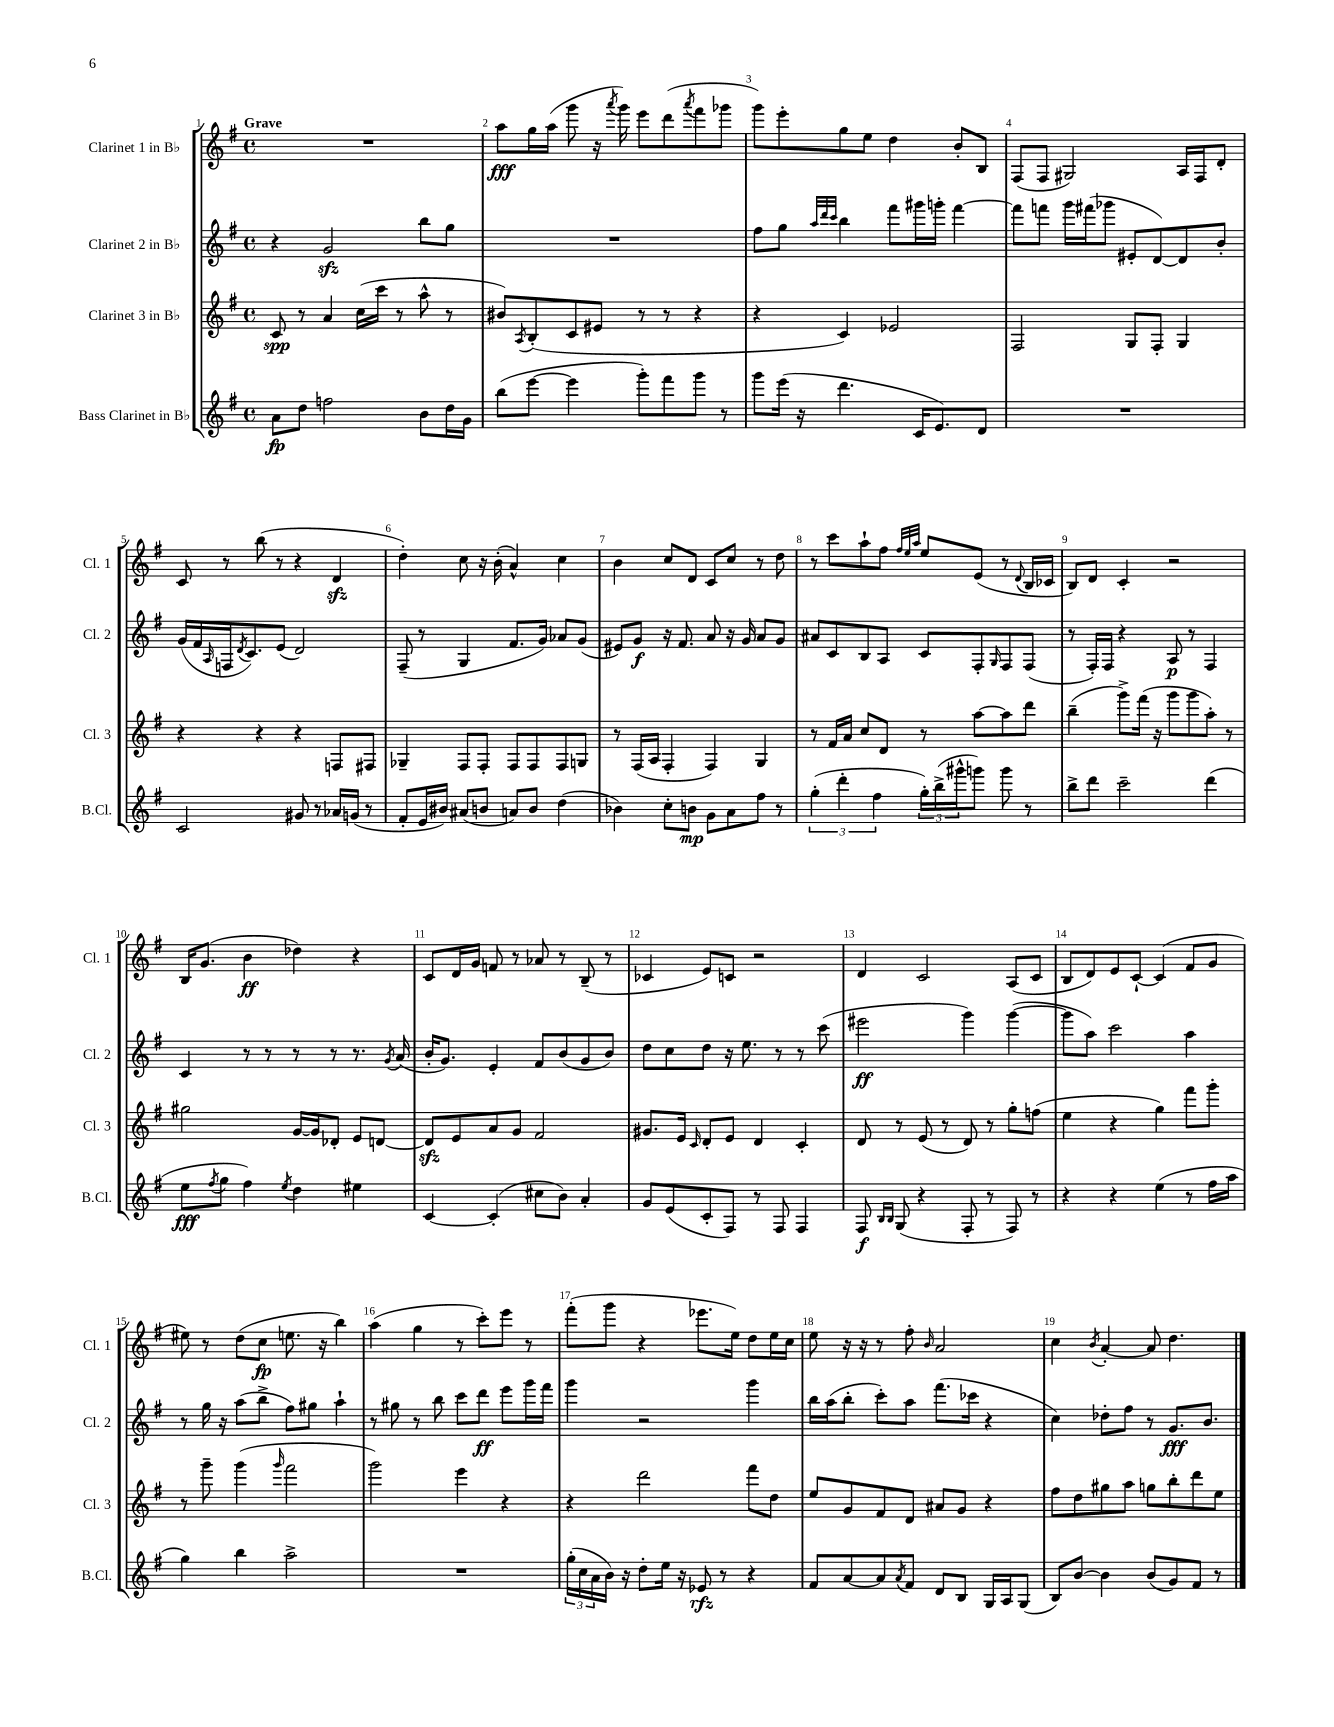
<<
\new StaffGroup <<
\new Staff = "s0" \with { instrumentName = "Clarinet 1 in Bb" shortInstrumentName = "Cl. 1" } {
    \clef treble \key g \major \defaultTimeSignature \time 4/4 \tempo "Grave"
    R1 |
    a''8\fff g''16 a''16( g'''8 r16 \acciaccatura { a'''8 } g'''16) e'''8 d'''8( \acciaccatura { a'''8 } fis'''8 ges'''8 |
    g'''8) e'''8-. g''8 e''8 d''4 b'8-. b8 |
    fis8( fis8 gis2) a16 fis16 d'8-. |
    c'8 r8 b''8( r8 r4 d'4\sfz |
    d''4-.) c''8 r16 b'16-.( a'4-^) c''4 |
    b'4 c''8 d'8 c'8 c''8 r8 d''8 |
    r8 c'''8 a''8-! fis''8 \grace { fis''32 e''32 a''32 } e''8 e'8( r8 \appoggiatura { d'8 } b16 ces'16 |
    b8) d'8 c'4-. r2 |
    b16 g'8.( b'4\ff des''4) r4 |
    c'8 d'16 g'16 f'8 r8 aes'8 r8 b8--( r8 |
    ces'4 e'8) c'8 r2 |
    d'4 c'2 a8( c'8 |
    b8 d'8) e'8 c'8~-! c'4( fis'8 g'8 |
    eis''8) r8 d''8( c''8\fp e''8. r16 b''4) |
    a''4( g''4 r8 c'''8-.) e'''8 r8 |
    fis'''8-.( g'''8 r4 ees'''8. e''16) d''8 e''16 c''16 |
    e''8 r16 r16 r8 fis''8-. \grace { b'16 } a'2 |
    c''4 \acciaccatura { b'8 } a'4~-. a'8 d''4. \bar "|." |
}
\new Staff = "s1" \with { instrumentName = "Clarinet 2 in Bb" shortInstrumentName = "Cl. 2" } {
    \clef treble \key g \major \defaultTimeSignature \time 4/4
    r4 g'2\sfz b''8 g''8 |
    R1 |
    fis''8 g''8 \grace { a''32 d'''32 c'''32 } b''4 fis'''8 gis'''16 g'''16-. fis'''4~ |
    fis'''8 f'''8 g'''16 fis'''16( ges'''8 eis'8-. d'8~) d'8 b'8-. |
    g'16( fis'16 \grace { a16 } f16 \acciaccatura { d'8 } c'8.) e'8( d'2) |
    fis8--( r8 g4 fis'8. g'16) aes'8 g'8( |
    eis'8) g'8\f r16 fis'8. a'8 r16 g'16 a'8 g'8 |
    ais'8 c'8 b8 a8 c'8 fis8-. \grace { g16 } fis8 fis8( |
    r8 fis16-.) fis16 r4 a8\p r8 fis4 |
    c'4 r8 r8 r8 r8 r8. \acciaccatura { g'8 } a'16( |
    b'16-. g'8.) e'4-. fis'8 b'8( g'8 b'8) |
    d''8 c''8 d''8 r16 e''8. r8 r8 c'''8( |
    eis'''2\ff g'''4) g'''4~( |
    g'''8 a''8) c'''2 a''4 |
    r8 g''16 r16 a''8( b''8-> fis''8) gis''8 a''4-! |
    r8 gis''8 r8 b''8 c'''8 d'''8\ff e'''8 g'''16 fis'''16 |
    g'''4 r2 g'''4 |
    b''16 a''16( b''8-. c'''8-.) a''8 fis'''8.( ces'''16 r4 |
    c''4) des''8-. fis''8 r8 g'8.\fff b'8. \bar "|." |
}
\new Staff = "s2" \with { instrumentName = "Clarinet 3 in Bb" shortInstrumentName = "Cl. 3" } {
    \clef treble \key g \major \defaultTimeSignature \time 4/4
    c'8\spp r8 a'4 c''16( c'''16 r8 a''8-^ r8 |
    bis'8) \acciaccatura { a8 } b8-.( c'8 eis'8 r8 r8 r4 |
    r4 c'4) ees'2 |
    fis2 g8 fis8-. g4 |
    r4 r4 r4 f8 fis8 |
    ges4-- fis8 fis8-. fis8 fis8 fis8 g8 |
    r8 fis16( a16 fis4-. fis4) g4 |
    r8 fis'16 a'16 c''8 d'8 r8 a''8~ a''8 d'''8 |
    b''4--( g'''8->) fis'''16( r16 g'''8 g'''8 a''8-.) r8 |
    gis''2 g'16~ g'16 des'8-. e'8 d'8~ |
    d'8\sfz e'8 a'8 g'8 fis'2 |
    gis'8. e'16 \grace { c'16 } d'8-. e'8 d'4 c'4-. |
    d'8 r8 e'8( r8 d'8) r8 g''8-. f''8( |
    e''4 r4 g''4) fis'''8 g'''8-. |
    r8 g'''8-- g'''4( \grace { g'''16 } fis'''2 |
    g'''2) e'''4 r4 |
    r4 d'''2 fis'''8 d''8 |
    e''8 g'8 fis'8 d'8 ais'8 g'8 r4 |
    fis''8 d''8 gis''8 a''8 g''8 b''8-. d'''8 e''8 \bar "|." |
}
\new Staff = "s3" \with { instrumentName = "Bass Clarinet in Bb" shortInstrumentName = "B.Cl." } {
    \clef treble \key g \major \defaultTimeSignature \time 4/4
    a'8\fp d''8 f''2 b'8 d''16 g'16 |
    b''8( e'''8~ e'''4 g'''8-.) fis'''8 g'''8 r8 |
    g'''8 e'''16( r16 d'''4. c'16 e'8.) d'8 |
    R1 |
    c'2 gis'8 r8 aes'16 g'16( r8 |
    fis'8-. e'16 bis'16) ais'8( b'8 a'8) b'8 d''4( |
    bes'4) c''8-. b'8\mp g'8 a'8 fis''8 r8 |
    \tuplet 3/2 { g''4-.( d'''4-. fis''4 } \tuplet 3/2 { g''16-.) b''16->( gis'''16-^ } g'''8) g'''8 r8 |
    b''8-> d'''8 c'''2-- d'''4( |
    e''8\fff \acciaccatura { fis''8 } g''8 fis''4) \acciaccatura { e''8 } d''4 eis''4 |
    c'4~ c'4-.( cis''8 b'8) a'4-. |
    g'8 e'8( c'8-. fis8) r8 fis8 fis4 |
    fis8\f \grace { b16 b16 } g8( r4 fis8-. r8 fis8) r8 |
    r4 r4 e''4( r8 fis''16 a''16 |
    g''4) b''4 a''2-> |
    R1 |
    \tuplet 3/2 { g''16-.( c''16 a'16 } b'16) r16 d''8-. e''16 r16 ees'8\rfz r8 r4 |
    fis'8 a'8~ a'8 \acciaccatura { a'8 } fis'8 d'8 b8 g16 a16 g8( |
    b8) b'8~ b'4 b'8( g'8) fis'8 r8 \bar "|." |
}
>>
>>
\layout { \context { \Score \override BarNumber.break-visibility = ##(#f #t #t) barNumberVisibility = #all-bar-numbers-visible } }
